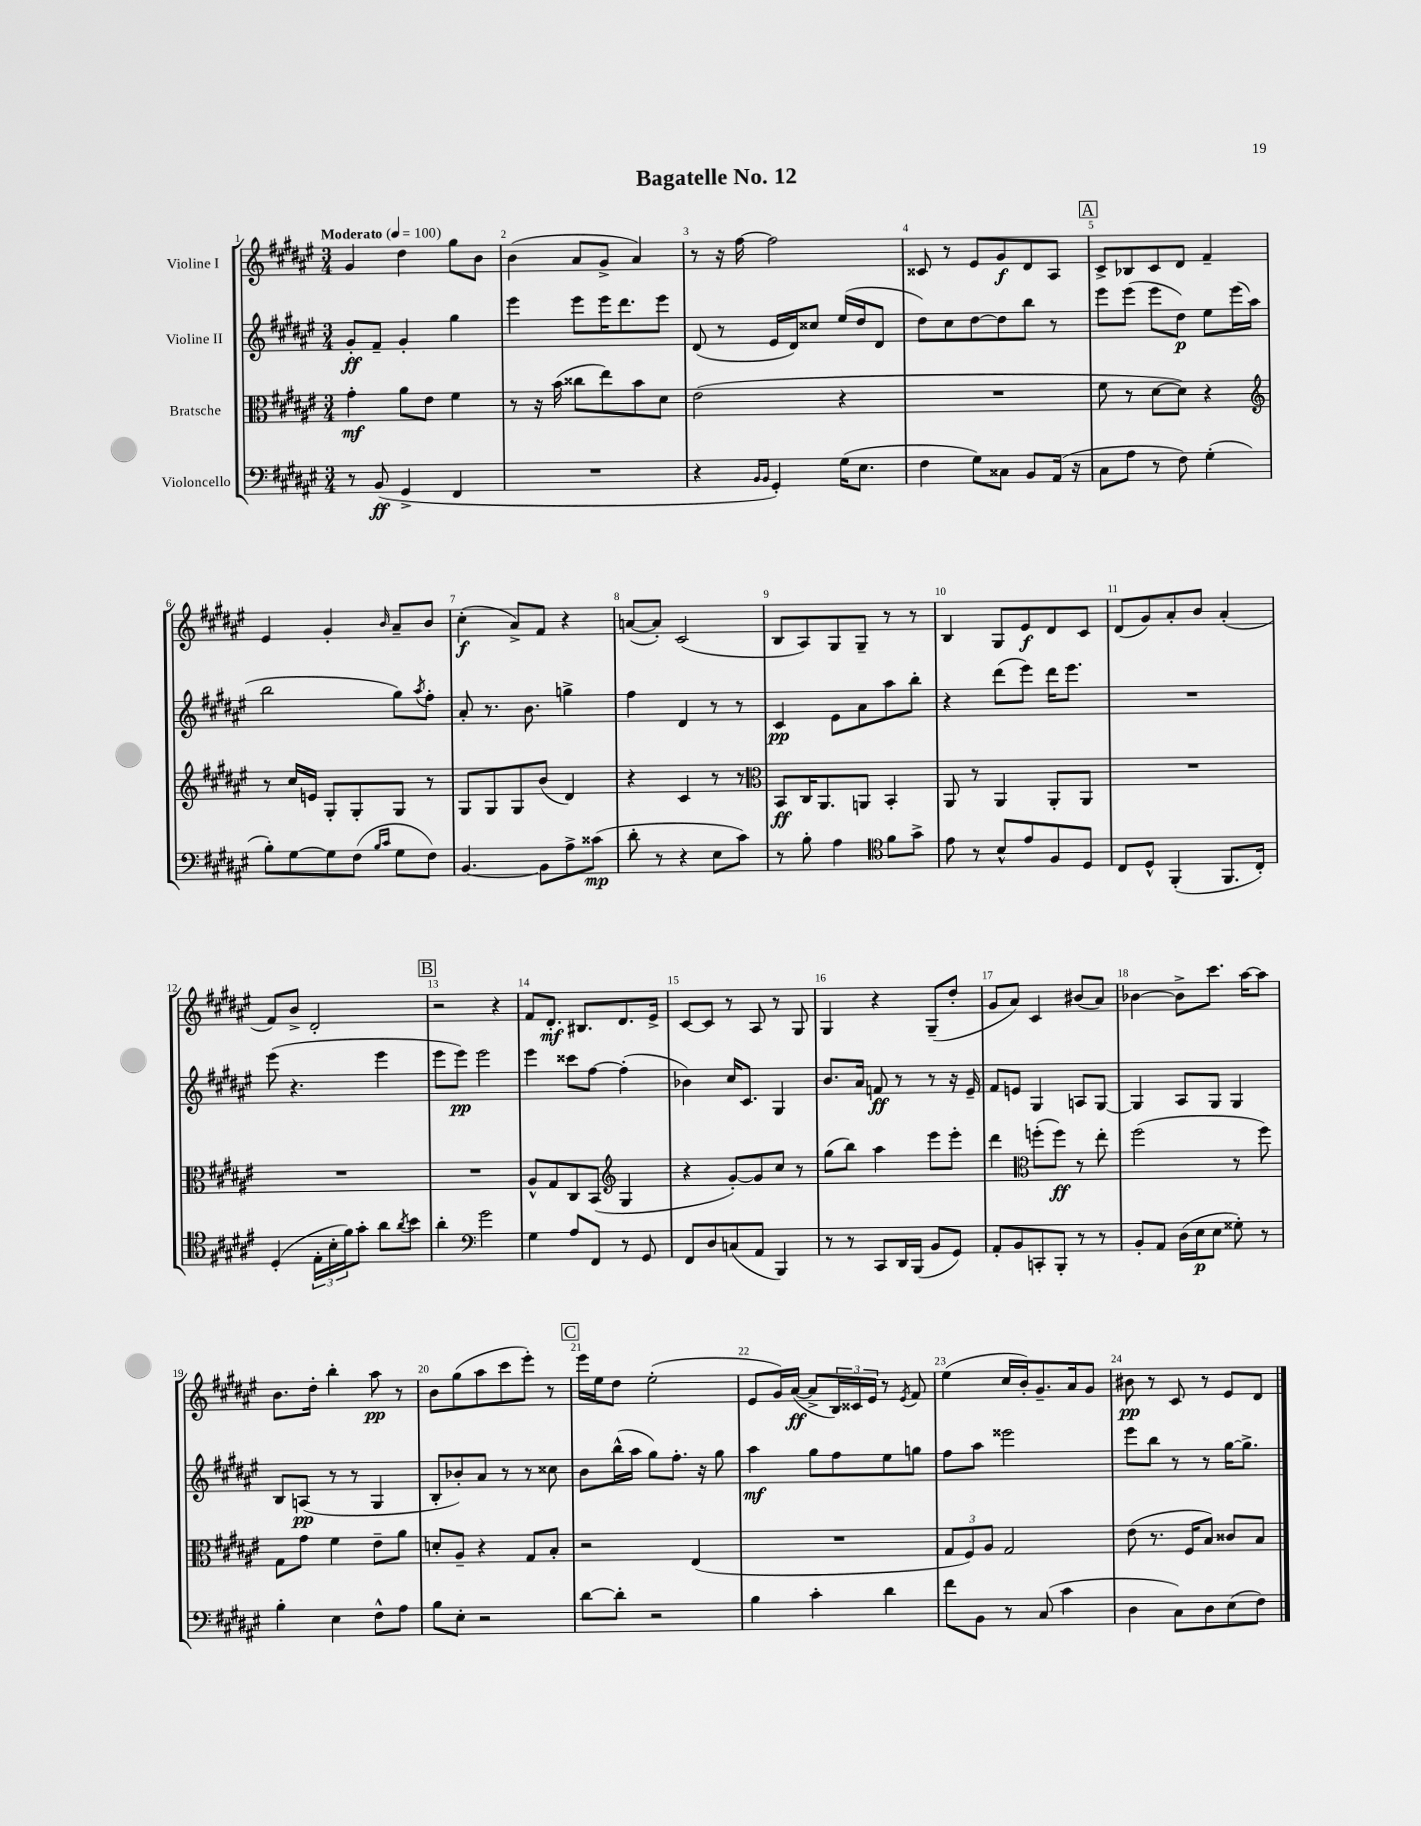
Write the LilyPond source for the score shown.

\header { title = "Bagatelle No. 12" }
<<
\new StaffGroup <<
\new Staff = "s0" \with { instrumentName = "Violine I" } {
    \clef treble \key fis \major \numericTimeSignature \time 3/4 \tempo "Moderato" 4 = 100
    gis'4 dis''4 gis''8 b'8 |
    b'4( ais'8 gis'8-> ais'4) |
    r8 r16 fis''16~ fis''2 |
    cisis'8 r8 eis'8 gis'8\f dis'8 ais8 |
    \mark \markup { \box "A" } cis'8-> bes8 cis'8 dis'8 fis'4-- |
    eis'4 gis'4-. \grace { b'16 } ais'8-- b'8 |
    cis''4-.\f( ais'8->) fis'8 r4 |
    a'8~( a'8-.) cis'2( |
    b8 ais8) gis8 gis8-- r8 r8 |
    b4 gis8 eis'8\f dis'8 cis'8 |
    dis'8( gis'8) ais'8-. b'8 ais'4-.( |
    fis'8) b'8-> dis'2-. |
    \mark \markup { \box "B" } r2 r4 |
    fis'8 dis'8.-.\mf bis8. dis'8. eis'16-> |
    cis'8~ cis'8 r8 ais8 r8 gis8 |
    gis4 r4 gis8--( dis''8-. |
    gis'8 ais'8) cis'4 bis'8( ais'8) |
    bes'4~ bes'8-> cis'''8. ais''16~ ais''8 |
    b'8. dis''16-. b''4-. ais''8\pp r8 |
    b'8 gis''8( ais''8 cis'''8 eis'''8-.) r8 |
    \mark \markup { \box "C" } eis'''16 eis''16 dis''8 eis''2-.( |
    eis'8 gis'16) ais'16~\ff( ais'8-> \tuplet 3/2 { b16) cisis'16 eis'16 } r8 \acciaccatura { eis'8 } fis'8 |
    eis''4( cis''16 b'16-.) gis'8.-- ais'16 gis'8 |
    bis'8\pp r8 cis'8 r8 eis'8 dis'8 \bar "|." |
}
\new Staff = "s1" \with { instrumentName = "Violine II" } {
    \clef treble \key fis \major \numericTimeSignature \time 3/4
    gis'8-.\ff fis'8-- gis'4-. gis''4 |
    eis'''4 eis'''8 eis'''16 dis'''8. eis'''8 |
    dis'8( r8 eis'16 dis'16) cisis''8 eis''16( dis''16 dis'8 |
    dis''8) cis''8 dis''8~ dis''8 b''8 r8 |
    \mark \markup { \box "A" } eis'''8 eis'''8( eis'''8 dis''8\p) eis''8 eis'''16( ais''16 |
    b''2 gis''8) \acciaccatura { ais''8 } fis''8-. |
    ais'8-. r8. b'8. g''4-> |
    fis''4 dis'4 r8 r8 |
    cis'4\pp eis'8 ais'8 ais''8 b''8-. |
    r4 dis'''8( eis'''8) dis'''16 eis'''8. |
    R2. |
    eis'''8( r4. eis'''4 |
    \mark \markup { \box "B" } eis'''8 eis'''8\pp) eis'''2 |
    eis'''4 cisis'''8 fis''8~ fis''4-.( |
    bes'4) cis''16 cis'8. gis4 |
    b'8. ais'16 f'8\ff r8 r8 r16 eis'16-- |
    fis'8 e'8 gis4 a8 gis8~ |
    gis4 ais8 gis8 gis4 |
    b8 a8\pp( r8 r8 gis4 |
    b8-. bes'8-.) ais'8 r8 r8 cisis''8 |
    \mark \markup { \box "C" } b'8 b''16-^( ais''16 gis''8) fis''8.-. r16 gis''8 |
    ais''4\mf gis''8 fis''8 eis''8 g''8 |
    fis''8 ais''8 eisis'''2 |
    eis'''8 b''8 r8 r8 gis''16~ gis''8.-> \bar "|." |
}
\new Staff = "s2" \with { instrumentName = "Bratsche" } {
    \clef alto \key fis \major \numericTimeSignature \time 3/4
    gis'4-.\mf ais'8 eis'8 fis'4 |
    r8 r16 b'16( cisis''8 eis''8) b'8 dis'8 |
    eis'2( r4 |
    R2. |
    \mark \markup { \box "A" } fis'8 r8 dis'8~ dis'8) r4 |
    \clef treble r8 cis''16 e'16 gis8-. gis8-. gis8 r8 |
    gis8 gis8 gis8 b'8( dis'4) |
    r4 cis'4 r8 r8 |
    \clef alto b,8\ff cis16 ais,8. a,8 b,4-. |
    ais,8 r8 ais,4 ais,8-. ais,8 |
    R2. |
    R2. |
    \mark \markup { \box "B" } R2. |
    ais8-^ gis8 cis8 b,8( \clef treble gis4 |
    r4 gis'8~-.) gis'8 cis''8 r8 |
    gis''8( b''8) ais''4 eis'''8 eis'''8-. |
    dis'''4 \clef alto f''8-.( f''8\ff) r8 eis''8-. |
    fis''2( r8 fis''8) |
    gis8 gis'8 fis'4 eis'8-- ais'8 |
    d'8-. ais8-- r4 gis8 b8-. |
    \mark \markup { \box "C" } r2 eis4( |
    R2. |
    \tuplet 3/2 { gis8 fis8) ais8 } gis2 |
    eis'8( r8. fis16 b8) cisis'8 b8 \bar "|." |
}
\new Staff = "s3" \with { instrumentName = "Violoncello" } {
    \clef bass \key fis \major \numericTimeSignature \time 3/4
    r8 b,8\ff( gis,4-> fis,4 |
    R2. |
    r4 \grace { b,16 b,16 } gis,4-.) gis16( eis8. |
    fis4 gis8) cisis8 b,8 ais,16( r16 |
    \mark \markup { \box "A" } cis8 ais8 r8 fis8) gis4-.( |
    b8-.) gis8~ gis8 fis8( \grace { b16 cis'16 } gis8 fis8) |
    b,4.~ b,8 ais8-> cisis'8\mp( |
    dis'8-. r8 r4 eis8 cis'8) |
    r8 b8-. ais4 \clef tenor fis'8 gis'8-> |
    eis'8 r8 b8-^ eis'8 fis8 dis8 |
    cis8 dis8-^ fis,4-.( fis,8. cis16-.) |
    dis4-.( \tuplet 3/2 { eis16-. b16-. fis'16) } gis'8-. ais'8 \acciaccatura { ais'8 } b'8 |
    \mark \markup { \box "B" } ais'4-. \clef bass gis'2 |
    gis4 ais8 fis,8 r8 gis,8 |
    fis,8 dis8 c8( ais,8 b,,4) |
    r8 r8 cis,8 dis,16 b,,16( b,8 gis,8) |
    ais,8-. b,8 c,8-. b,,8-. r8 r8 |
    b,8-. ais,8 dis16( eis16\p eis8 gisis8-.) r8 |
    b4-. eis4 fis8-^ ais8 |
    b8 eis8-. r2 |
    \mark \markup { \box "C" } dis'8~ dis'8-. r2 |
    b4 cis'4-. dis'4 |
    fis'8 b,8 r8 cis8( cis'4 |
    dis4 cis8) dis8 eis8( fis8) \bar "|." |
}
>>
>>
\layout { \context { \Score \override BarNumber.break-visibility = ##(#f #t #t) barNumberVisibility = #all-bar-numbers-visible } }
